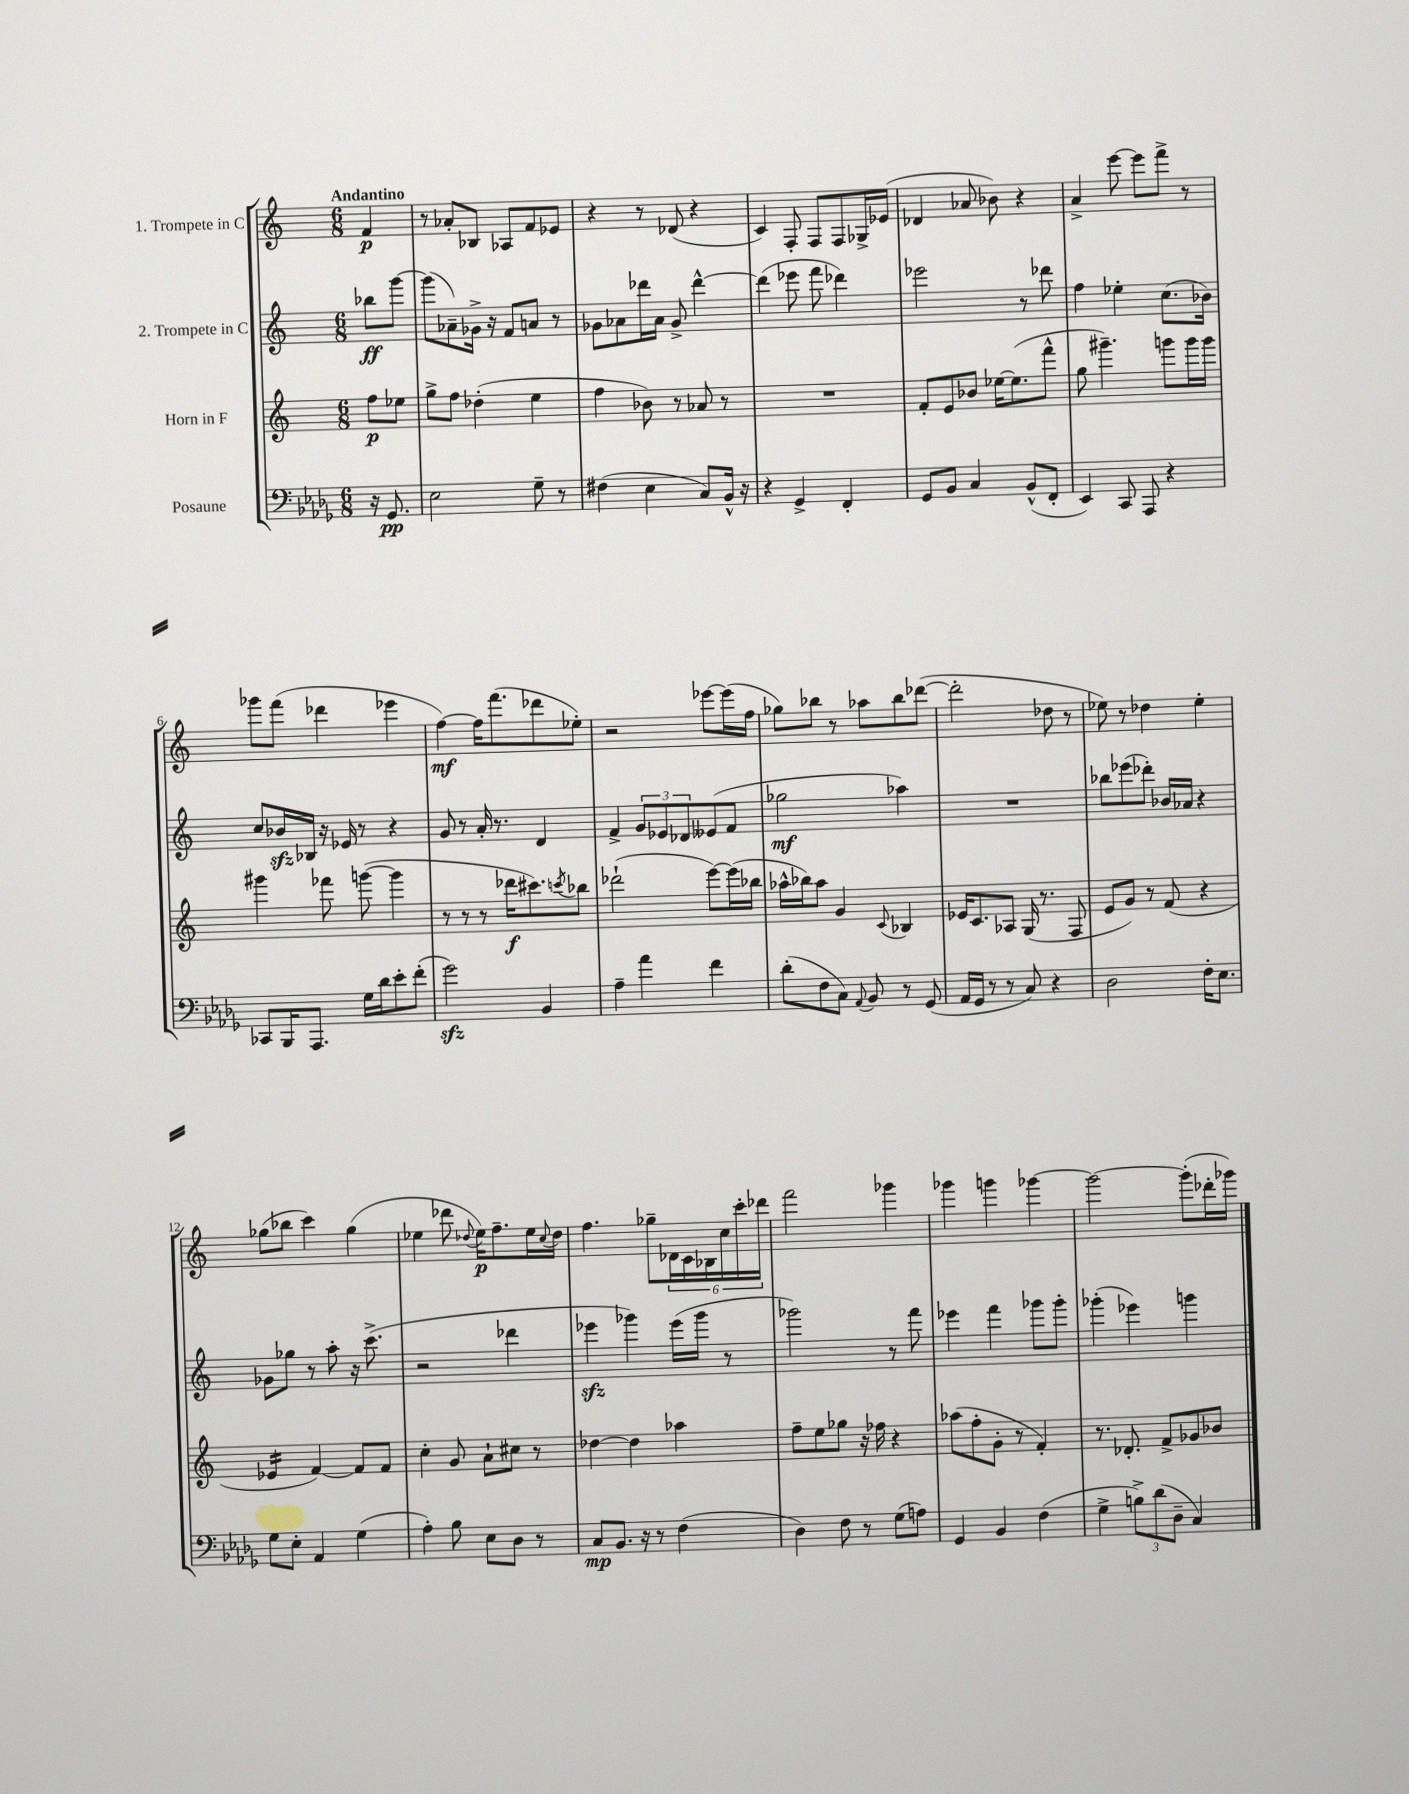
<<
\new StaffGroup <<
\new Staff = "s0" \with { instrumentName = "1. Trompete in C" } {
    \clef treble \key c \major \numericTimeSignature \time 6/8 \partial 4 \tempo "Andantino"
    f'4\p |
    r8 aes'8-. bes8 aes8 f'8 ees'8 |
    r4 r8 des'8( r4 |
    c'4) f8-. f8 f8 ges16-> ees'16( |
    des'4 aes'8 bes'8) r4 |
    a'4-> e'''8~ e'''8 f'''8-> r8 |
    ges'''8 f'''8( des'''4 ees'''4 |
    f''4~\mf) f''16 f'''8.( des'''8 ees''8-.) |
    r2 ees'''8~ ees'''16( f''16 |
    ges''8) bes''8 r8 aes''8 bes''8 des'''8~( |
    des'''2-. des''8 r8 |
    ees''8) r8 des''4 ees''4-. |
    ges''8( bes''8 c'''4) ges''4( |
    ees''4 des'''8 \appoggiatura { des''8 } ees''16\p) f''8.-- ees''16 \appoggiatura { c''8 } des''16 |
    f''4. ges''8-- \tuplet 6/4 { des'16 c'16 bes16 c''16 c'''16-. des'''16 } |
    f'''2 ges'''4 |
    ges'''4 g'''4 ges'''4~ |
    ges'''2~ ges'''8-.( des'''16-. ges'''16) \bar "|." |
}
\new Staff = "s1" \with { instrumentName = "2. Trompete in C" } {
    \clef treble \key c \major \numericTimeSignature \time 6/8 \partial 4
    bes''8\ff g'''8~ |
    g'''8( aes'8--) ges'16-> r16 f'8 a'8 r8 |
    ges'8 aes'8 des'''16 aes'16 ges'8-> des'''4~-^ |
    des'''4( ees'''8 f'''8 des'''4) |
    ees'''2 r8 des'''8 |
    f''4 ees''4-. c''8.( bes'16) |
    c''8 bes'16\sfz bes16 r16 ees'16 r8 r4 |
    g'8 r8 a'16-. r8. d'4 |
    f'4-> \tuplet 3/2 { g'8 ees'8 des'8 } eeses'8( f'8 |
    ges''2\mf aes''4) |
    R2. |
    bes''8 ees'''8( des'''8-.) bes'16 aes'16 r4 |
    ges'8 ges''8 r8 a''8-. r16 c'''8.->( |
    r2 des'''4 |
    ees'''4\sfz ges'''4) ees'''16( ges'''16 r8 |
    ges'''2) r8 f'''8 |
    ees'''4 f'''4 ges'''8 ges'''8-. |
    ges'''4-.( ees'''4) g'''4 \bar "|." |
}
\new Staff = "s2" \with { instrumentName = "Horn in F" } {
    \clef treble \key c \major \numericTimeSignature \time 6/8 \partial 4
    f''8\p ees''8 |
    g''8-> f''8 des''4-.( e''4 |
    f''4 bes'8) r8 aes'8 r8 |
    R2. |
    f'8-. e'8 bes'8 ees''16~ ees''8.( f'''8-^ |
    g''8 gis'''4.--) g'''8 g'''16 g'''16 |
    gis'''4 fes'''8 g'''8~( g'''4 |
    r8 r8 r8 des'''16\f cis'''8.) \acciaccatura { c'''8 } bes''8 |
    des'''2-!( e'''8~) e'''16( bes''16 |
    aes''16-^ bes''16) aes''8 g'4 \appoggiatura { c'8 } bes4 |
    ees'16 c'8. aes8 g16( r8. f8 |
    e'8 g'8) r8 f'8( r4 |
    ees'4:16 f'4~) f'8 f'8 |
    c''4-. g'8 a'8-! cis''8 r8 |
    des''4~ des''4 aes''4 |
    f''8-- e''8 ges''8 r16 fes''16 r4 |
    aes''8( f''8-. g'8-. r8 f'4-.) |
    r8. des'8.-. f'8-> ges'8 bes'8 \bar "|." |
}
\new Staff = "s3" \with { instrumentName = "Posaune" } {
    \clef bass \key des \major \numericTimeSignature \time 6/8 \partial 4
    r16 ges,8.\pp |
    ees2 ges8-- r8 |
    fis4( ees4 c8) bes,16-^ r16 |
    r4 ges,4-> f,4-. |
    ges,8 bes,8 c4 bes,8-^( f,8-. |
    ees,4) c,8 aes,,8 r4 |
    ces,8 bes,,16 aes,,8. ges16 des'16 ees'8-. f'8-.( |
    ges'2\sfz) bes,4 |
    aes4-- aes'4 f'4 |
    des'8-.( f8 c8) \appoggiatura { aes,8 } bes,8 r8 ges,8( |
    aes,16 ges,16 r8 r8 c8) r4 |
    des2 f16-. ees8. |
    ges8 ees8-. aes,4 ges4( |
    aes4-.) bes8 ees8 des8 r8 |
    c8\mp bes,8. r16 r8 f4( |
    des4) f8 r8 ges8( a8) |
    ges,4 bes,4 f4( |
    ges4-> \tuplet 3/2 { b8->) des'8( des8-- } c4) \bar "|." |
}
>>
>>
